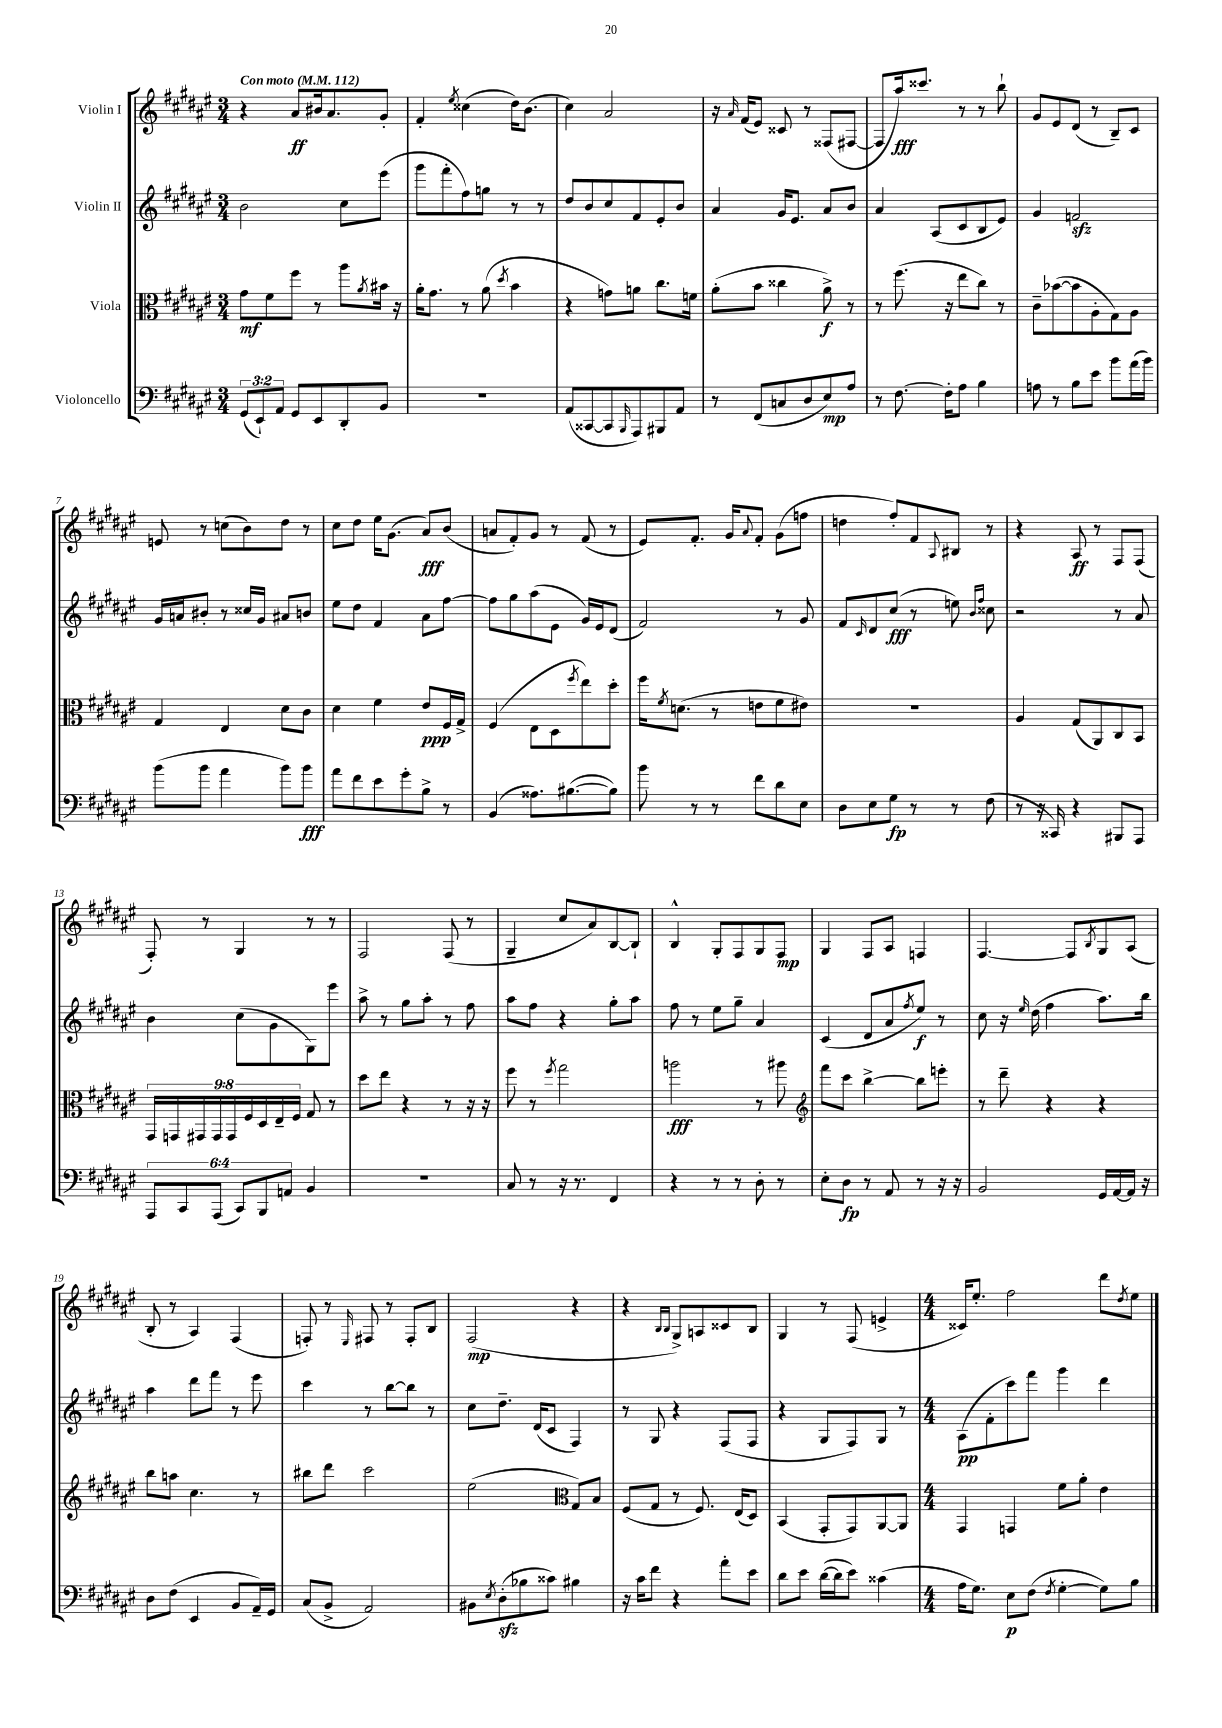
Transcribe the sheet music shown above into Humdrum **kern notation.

**kern	**kern	**kern	**kern
*staff4	*staff3	*staff2	*staff1
*clefF4	*clefC3	*clefG2	*clefG2
*k[f#c#g#d#a#e#]	*k[f#c#g#d#a#e#]	*k[f#c#g#d#a#e#]	*k[f#c#g#d#a#e#]
*M3/4	*M3/4	*M3/4	*M3/4
*MM112	*MM112	*MM112	*MM112
(12GG#	8g#	2b	4r
12EE#`)	.	.	.
.	8f#	.	.
12AA#	.	.	.
8GG#	8ff#	.	8a#
8EE#	8r	.	16b#
.	.	.	8.a#
8DD#'	8aa#	8cc#	.
.	8qa#	.	.
8BB	16b#	(8eee#	8g#'
.	16r	.	.
=	=	=	=
2.r	16a#'	8ggg#	4f#'
.	8.g#	.	.
.	.	8fff#'	.
.	.	.	8qee#
.	8r	8ff#)	(4cc##
.	(8a#	8gg	.
.	8qdd#	.	.
.	4b	8r	16dd#)
.	.	.	(8.b
.	.	8r	.
=	=	=	=
(8AA#	4r	8dd#	4cc#)
[8CC##	.	8b	.
8CC##]	8g)	8cc#	2a#
16qqBBB	.	.	.
8AAA#)	8a	8f#	.
8BBB#	8.cc#	8e#'	.
8AA#	.	8b	.
.	16f	.	.
=	=	=	=
8r	(8a#'	4a#	16r
.	.	.	16qqa#
.	.	.	(16f#
(8FF#	8b	.	8e#)
8C	4cc##	16g#	8c##
.	.	8.e#	.
8D#	.	.	8r
8E#)	8a#^)	8a#	(8F##
8A#	8r	8b	[8F#
=	=	=	=
8r	8r	4a#	8F#]
[8.F#	(8.ff#	.	16aa#)
.	.	.	8.ccc##
.	.	(8A#	.
16F#']	16r	.	.
8A#	8ee#	8c#	8r
4B	8cc#)	8B	8r
.	8r	8e#)	8bb`
=	=	=	=
8A	8c#~	4g#	8g#
8r	([8b-	.	8e#
8B	8b-]	2f	(8d#
8e#	8A#'	.	8r
8b	8G#)	.	8B~)
(16a#	8A#	.	8c#
16b)	.	.	.
=	=	=	=
(8b	4G#	16g#	8e
.	.	16a	.
8b	.	8b#'	8r
4a#	4E#	8r	(8cc
.	.	16cc##	8b)
.	.	16g#	.
8b)	8d#	8a#	8dd#
8b	8c#	8b	8r
=	=	=	=
8a#	4d#	8ee#	8cc#
8f#	.	8dd#	8dd#
8e#	4f#	4f#	16ee#
.	.	.	(8.g#
8g#'	.	.	.
8B^	8e#	8a#	8a#)
8r	16F#	[8ff#	(8b
.	16G#^	.	.
=	=	=	=
(4BB	(4F#	8ff#]	8a
.	.	8gg#	8f#')
8.A##)	8E#	(8aa#	8g#
.	8D#	8e#	8r
([8.B#	.	.	.
.	8qff#	.	.
.	8ee#)	16g#)	(8f#
.	.	16e#	.
8B#])	8dd#'	(8d#	8r
=	=	=	=
8b	16ff#	2f#)	8e#)
.	8qf#	.	.
.	(8.d	.	.
8r	.	.	8.f#'
8r	8r	.	.
.	.	.	16g#
.	.	.	8qqa#
8f#	8e	.	8f#'
8d#	8f#	8r	(8g#
8E#	8e#)	8g#	8ff
=	=	=	=
8D#	2.r	8f#	4dd
.	.	16qqc#	.
8E#	.	8d#	.
8G#	.	(8cc#	8ff#')
8r	.	8r	8f#
.	.	.	8qqA#
8r	.	8ee)	8B#
.	.	16qqb	.
.	.	16qqff#	.
(8F#	.	8cc##	8r
=	=	=	=
8r	4A#	2r	4r
16r	.	.	.
16CC##)	.	.	.
4r	(8G#	.	8A#
.	8AA#)	.	8r
8BBB#	8C#	8r	8F#
8AAA#	8BB	8a#	(8F#
=	=	=	=
12AAA#	18GG#	4b	8F#')
.	18GG	.	.
12CC#	.	.	.
.	18GG#	.	.
.	.	.	8r
(12AAA#	18GG#	.	.
.	18GG#	.	.
12CC#)	.	(8cc#	4G#
.	18F#	.	.
12BBB	18D#	.	.
.	.	8g#	.
.	18E#~	.	.
12AA	.	.	.
.	18F#	.	.
4BB	8G#	8G#)	8r
.	8r	8eee#	8r
=	=	=	=
2.r	8dd#	8aa#^	2F#
.	8ee#	8r	.
.	4r	8gg#	.
.	.	8aa#'	.
.	8r	8r	(8F#
.	16r	8ff#	8r
.	16r	.	.
=	=	=	=
8C#	8ff#	8aa#	4G#~
8r	8r	8ff#	.
.	8qff#	.	.
16r	2gg#	4r	8cc#
8.r	.	.	.
.	.	.	8a#)
4FF#	.	8gg#'	[8B
.	.	8aa#	8B`]
=	=	=	=
4r	2aa	8ff#	4B^^
.	.	8r	.
8r	.	8ee#	8G#'
8r	.	8gg#~	8F#
8D#'	8r	4a#	8G#
8r	8aa#	.	8F#
=	=	=	=
*	*clefG2	*	*
8E#'	8fff#	(4c#	4G#
8D#	8ccc#	.	.
8r	[4bb^	8d#	8F#
8AA#	.	8a#	8A#
.	.	8qff#	.
8r	8bb]	8ee#)	4F
16r	8eee'	8r	.
16r	.	.	.
=	=	=	=
2BB	8r	8cc#	[4.F#
.	8ddd#~	16r	.
.	.	16qqee#	.
.	.	(16dd#	.
.	4r	4ff#	.
.	.	.	8F#]
.	.	.	8qB
16GG#	4r	8.aa#)	8G#
[16AA#	.	.	.
16AA#]	.	.	(8A#
16r	.	16bb	.
=	=	=	=
8D#	8bb	4aa#	8B'
(8F#	8aa	.	8r
4EE#	4.cc#	8ddd#	4A#)
.	.	8fff#	.
8BB	.	8r	(4F#
16AA#~)	8r	8eee#	.
16GG#	.	.	.
=	=	=	=
(8C#	8bb#	4ccc#	8F')
8BB^	8ddd#	.	8r
.	.	.	16qqE#
2AA#)	2ccc#	8r	8F#
.	.	[8bb	8r
.	.	8bb]	8F#'
.	.	8r	8B
=	=	=	=
8BB#	(2ee#	8cc#	(2F#
8qE#	.	.	.
(8D#'	.	8.dd#~	.
8B-	.	.	.
.	.	(16d#	.
8c##)	.	8c#	.
*	*clefC3	*	*
4B#	8G#)	4F#)	4r
.	8B	.	.
=	=	=	=
16r	(8F#	8r	4r
16c#	.	.	.
8f#	8G#	8G#	.
.	.	.	16qqB
.	.	.	16qqB
4r	8r	4r	8G#^)
.	8.F#)	.	8A
8a#'	.	(8F#	8c##
.	(16E#	.	.
8e#	8D#)	8F#	8B
=	=	=	=
8d#	(4BB	4r	4G#
8e#	.	.	.
([16d#	8GG#'	8G#	8r
16d#]	.	.	.
8e#)	8GG#)	8F#)	(8F#
(4c##	[8AA#	8G#	4e^
.	8AA#]	8r	.
=	=	=	=
*M4/4	*M4/4	*M4/4	*M4/4
16A#	4GG#	(8A#	16c##)
8.G#)	.	.	8.ee#'
.	.	8f#'	.
8E#	4GG	8ccc#)	2ff#
(8F#	.	8fff#	.
8qF#	.	.	.
[4G#'	8f#	4ggg#	.
.	8a#'	.	.
8G#])	4e#	4ddd#	8ddd#
.	.	.	8qdd#
8B	.	.	8ee#
==	==	==	==
*-	*-	*-	*-
